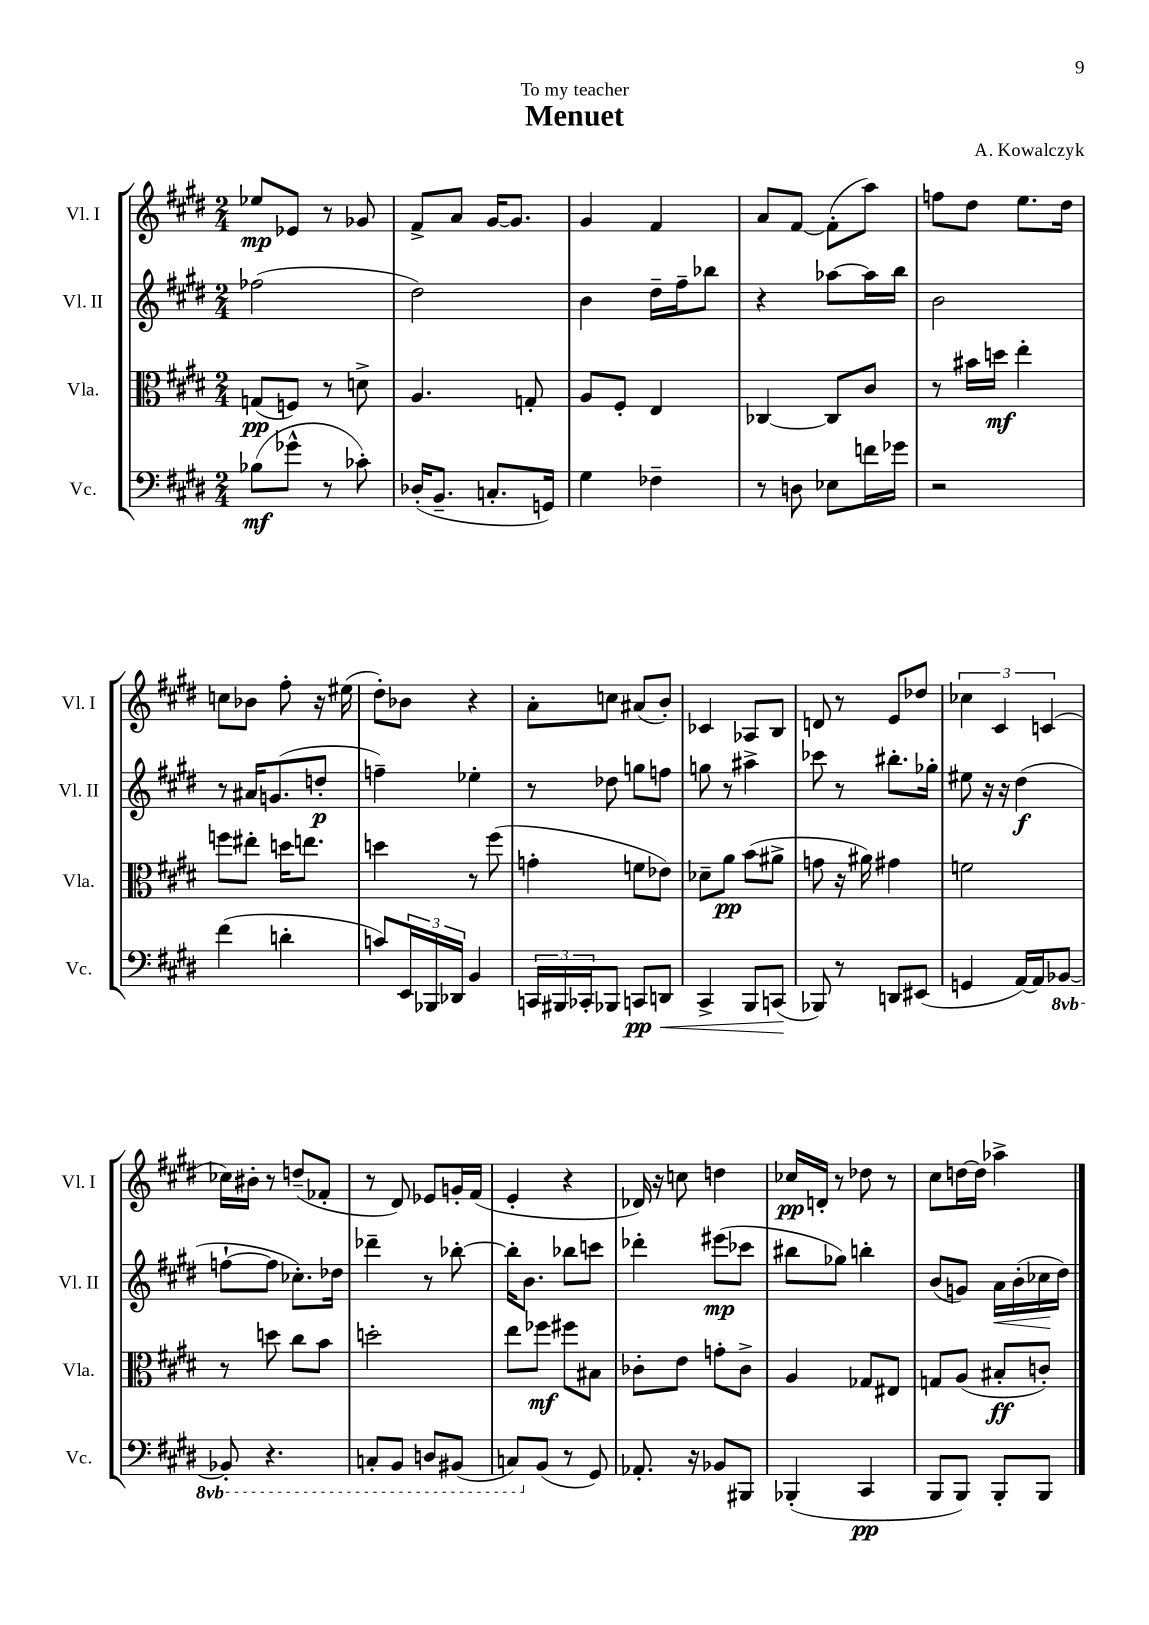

**kern	**dynam	**kern	**dynam	**kern	**dynam	**kern	**dynam
*part4	*part4	*part3	*part3	*part2	*part2	*part1	*part1
*staff4	*staff4	*staff3	*staff3	*staff2	*staff2	*staff1	*staff1
*I"Vc.	*	*I"Vla.	*	*I"Vl. II	*	*I"Vl. I	*
*I'Vc.	*	*I'Vla.	*	*I'Vl. II	*	*I'Vl. I	*
*clefF4	*	*clefC3	*	*clefG2	*	*clefG2	*
*k[f#c#g#d#]	*	*k[f#c#g#d#]	*	*k[f#c#g#d#]	*	*k[f#c#g#d#]	*
*M2/4	*	*M2/4	*	*M2/4	*	*M2/4	*
=1	=1	=1	=1	=1	=1	=1	=1
(8B-X\L	mf	(8Gn/L	pp	(2ff-X\	.	8ee-X/L	mp
8g-X^^\J	.	8Fn/J)	.	.	.	8e-X/J	.
8r	.	8r	.	.	.	8r	.
8c-X'\)	.	8dn^\	.	.	.	8g-X/	.
=2	=2	=2	=2	=2	=2	=2	=2
(16D-X'/KL	.	4.A/	.	2dd#\)	.	8f#^/L	.
8.BB~/J	.	.	.	.	.	.	.
.	.	.	.	.	.	8a/J	.
8.Cn'/L	.	.	.	.	.	[16g#/KL	.
.	.	.	.	.	.	8.g#/J]	.
.	.	8Gn'/	.	.	.	.	.
16GGn/Jk)	.	.	.	.	.	.	.
=3	=3	=3	=3	=3	=3	=3	=3
4G#\	.	8A/L	.	4b\	.	4g#/	.
.	.	8F#'/J	.	.	.	.	.
4F-X~\	.	4E/	.	16dd#~\LL	.	4f#/	.
.	.	.	.	16ff#~\J	.	.	.
.	.	.	.	8bb-X\J	.	.	.
=4	=4	=4	=4	=4	=4	=4	=4
8r	.	[4C-X/	.	4r	.	8a/L	.
8Dn\	.	.	.	.	.	[8f#/J	.
8E-X\L	.	8C-/L]	.	[8aa-X\L	.	(8f#'\L]	.
16fn\L	.	8c#/J	.	16aa-\L]	.	8aa\J)	.
16g-X\JJ	.	.	.	16bb\JJ	.	.	.
=5	=5	=5	=5	=5	=5	=5	=5
2r	.	8r	.	2b\	.	8ffn\L	.
.	.	16b#X\LL	.	.	.	8dd#\J	.
.	.	16ddn\JJ	mf	.	.	.	.
.	.	4ee'\	.	.	.	8.ee\L	.
.	.	.	.	.	.	16dd#\Jk	.
!!LO:LB:g=z
=6	=6	=6	=6	=6	=6	=6	=6
(4f#\	.	8ffn\L	.	8r	.	8ccn\L	.
.	.	8ee#X'\J	.	16a#X/KL	.	8b-X\J	.
.	.	.	.	(8.gn/	.	.	.
4dn'\	.	16ddn\KL	.	.	.	8ff#'\	.
.	.	8.een\J	.	.	.	.	.
.	.	.	.	8ddn'/J	p	16r	.
.	.	.	.	.	.	(16ee#X\	.
=7	=7	=7	=7	=7	=7	=7	=7
8cn/L)	.	4ddn\	.	4ffn~\)	.	8dd#'\L)	.
24EE/L	.	.	.	.	.	8b-X\J	.
24BBB-X/	.	.	.	.	.	.	.
24DD-X/JJ	.	.	.	.	.	.	.
4BB/	.	8r	.	4ee-X'\	.	4r	.
.	.	(8ff#\	.	.	.	.	.
=8	=8	=8	=8	=8	=8	=8	=8
24CCn/LL	.	4gn'\	.	8r	.	8a'\L	.
24BBB#X/	.	.	.	.	.	.	.
24CC-X'/J	.	.	.	.	.	.	.
8BBB-X/J	.	.	.	8dd-X\	.	8ccn\J	.
!	!LO:HP:b	!	!	!	!	!	!
8CCn/L	< pp	8fn\L	.	8ggn\L	.	(8a#X/L	.
8DDn/J	.	8e-X\J)	.	8ffn\J	.	8b'/J)	.
=9	=9	=9	=9	=9	=9	=9	=9
4CC#^/	.	8d-X~\L	.	8ggn\	.	4c-X/	.
.	.	8a\J	pp	8r	.	.	.
8BBB/L	.	(8b\L	.	4aa#X^\	.	8A-X/L	.
(8CCn/J	.	8a#X^\J	.	.	.	8B/J	.
.	[	.	.	.	.	.	.
=10	=10	=10	=10	=10	=10	=10	=10
8BBB-X/)	.	8gn\	.	8ccc-X\	.	8dn/	.
8r	.	16r	.	8r	.	8r	.
.	.	16a#X\)	.	.	.	.	.
8DDn/L	.	4g#X\	.	8.bb#X'\L	.	8e/L	.
(8EE#X/J	.	.	.	.	.	8dd-X/J	.
.	.	.	.	16gg-X'\Jk	.	.	.
=11	=11	=11	=11	=11	=11	=11	=11
4GGn/	.	2fn\	.	8ee#X\	.	6cc-X\	.
.	.	.	.	16r	.	.	.
.	.	.	.	.	.	6c#/	.
.	.	.	.	16r	.	.	.
[16AA/LL)	.	.	.	(4dd#\	f	.	.
16AA/J]	.	.	.	.	.	.	.
.	.	.	.	.	.	(6cn/	.
*8ba	*	*	*	*	*	*	*
[8BBB-X/J	.	.	.	.	.	.	.
!!LO:LB:g=z
=12	=12	=12	=12	=12	=12	=12	=12
8BBB-X'/]	.	8r	.	[8ffn`\L	.	16cc-X\LL)	.
.	.	.	.	.	.	16b#X'\JJ	.
4.r	.	8ddn\	.	8ff\J]	.	8r	.
.	.	8cc#\L	.	8.cc-X'\L)	.	(8ddn~/L	.
.	.	8b\J	.	.	.	8f-X'/J	.
.	.	.	.	16dd-X\Jk	.	.	.
=13	=13	=13	=13	=13	=13	=13	=13
8CCn'/L	.	2ddn'\	.	4ddd-X~\	.	8r	.
8BBB/J	.	.	.	.	.	8d#/)	.
8DDn/L	.	.	.	8r	.	8e-X/L	.
(8BBB#X/J	.	.	.	[8bb-X'\	.	16gn'/L	.
.	.	.	.	.	.	(16f#/JJ	.
=14	=14	=14	=14	=14	=14	=14	=14
8CCn/L)	.	8ee\L	.	16bb-'\KL]	.	4e'/	.
.	.	.	.	8.b\J	.	.	.
*X8ba	*	*	*	*	*	*	*
(8BB/J	.	8ff-X\J	mf	.	.	.	.
8r	.	8ff#X\L	.	8bb-X\L	.	4r	.
8GG#/)	.	8B#X\J	.	8cccn\J	.	.	.
=15	=15	=15	=15	=15	=15	=15	=15
8.AA-X'/	.	8c-X'\L	.	4ddd-X'\	.	16d-X/)	.
.	.	.	.	.	.	16r	.
.	.	8e\J	.	.	.	8ccn\	.
16r	.	.	.	.	.	.	.
8BB-X/L	.	8gn'\L	.	(8eee#X\L	mp	4ddn\	.
8BBB#X/J	.	8c-^\J	.	8ccc-X\J	.	.	.
=16	=16	=16	=16	=16	=16	=16	=16
(4BBB-X'/	.	4A/	.	8bb#X\L	.	16cc-X/LL	pp
.	.	.	.	.	.	16dn'/JJ	.
.	.	.	.	8gg-X\J)	.	8r	.
4CC#/	pp	8G-X/L	.	4bbn'\	.	8dd-X\	.
.	.	8E#X/J	.	.	.	8r	.
=17	=17	=17	=17	=17	=17	=17	=17
8BBB/L	.	8Gn/L	.	(8b/L	.	8cc#\L	.
8BBB/J)	.	(8A/J	.	8gn/J)	.	[16ddn\L	.
.	.	.	.	.	.	16dd\JJ]	.
!	!	!	!	!	!LO:HP:b	!	!
8BBB'/L	.	8B#X'/L	ff	16a\LL	<	4aa-X^\	.
.	.	.	.	(16b'\	.	.	.
8BBB/J	.	8cn'/J)	.	16cc-X\	.	.	.
.	.	.	.	16dd#\JJ)	[	.	.
==	==	==	==	==	==	==	==
*-	*-	*-	*-	*-	*-	*-	*-
